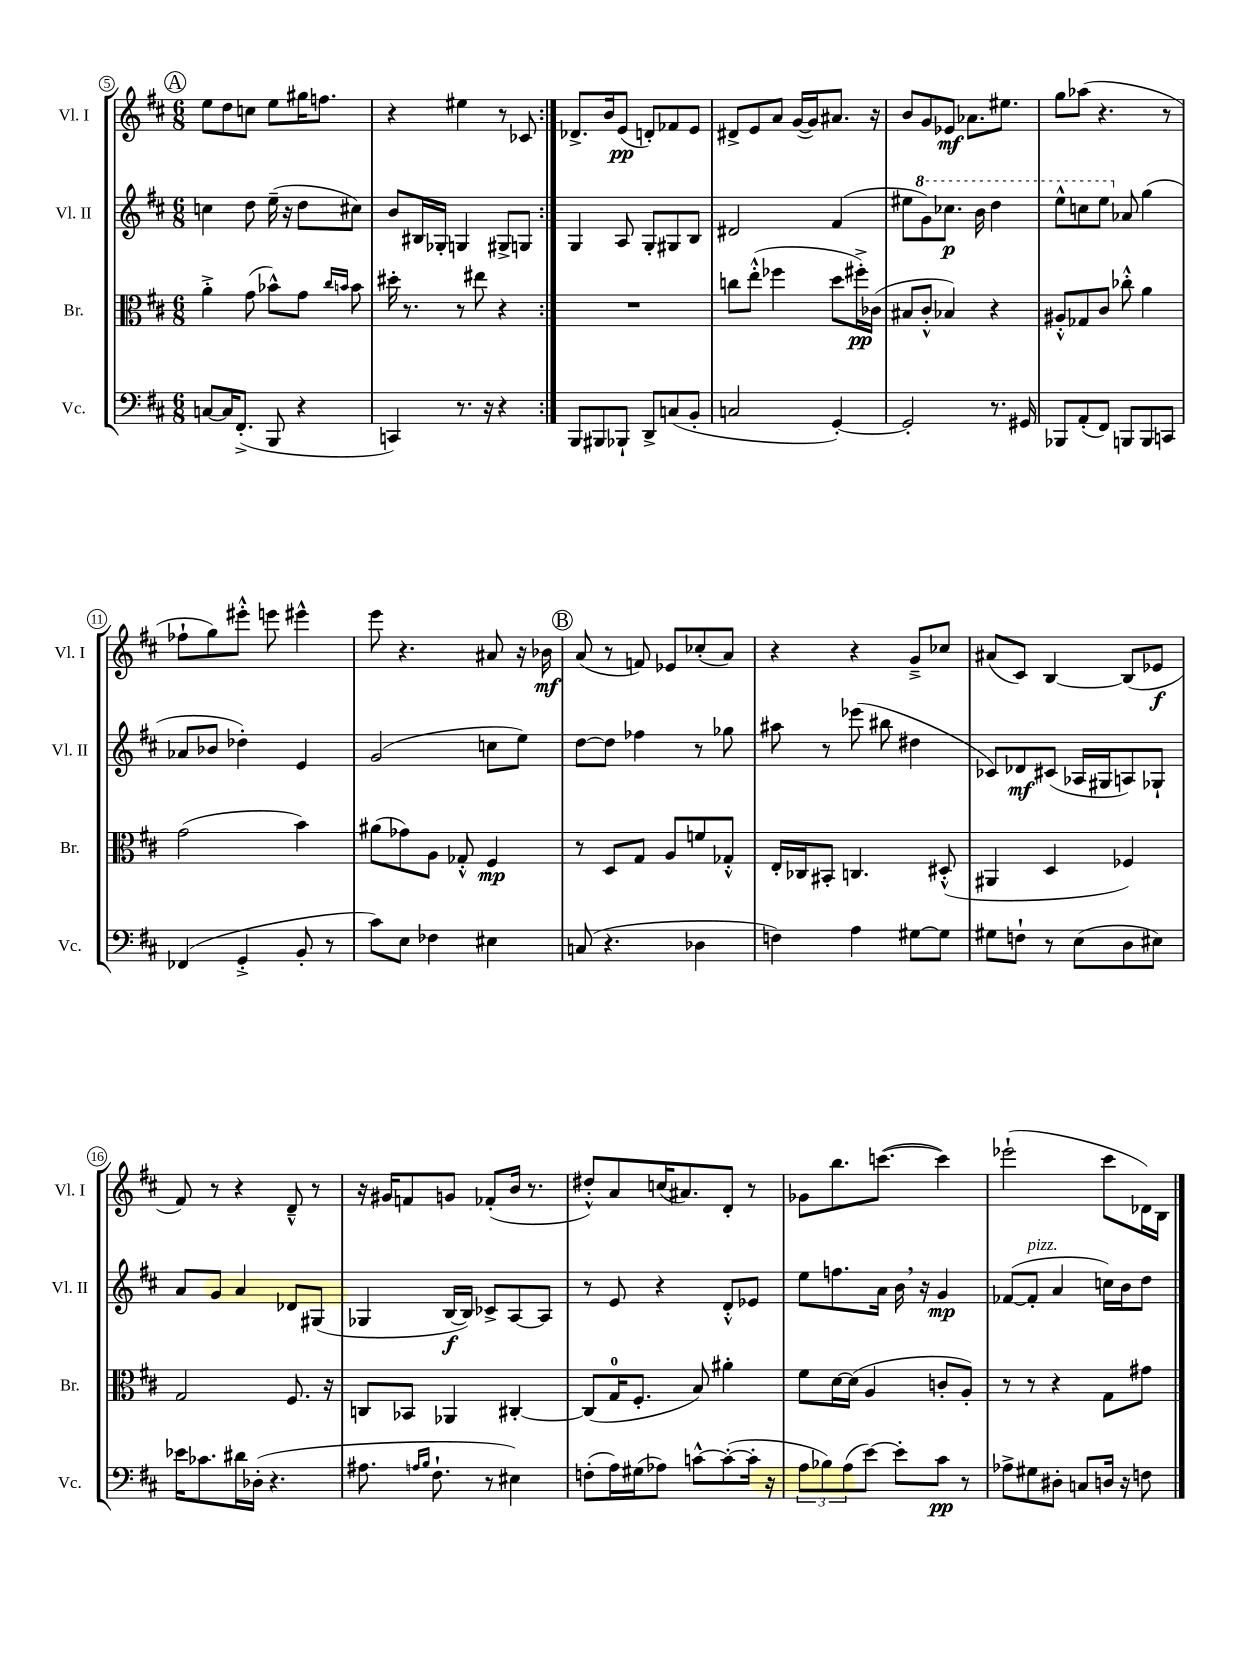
<<
\new StaffGroup <<
\new Staff = "s0" \with { instrumentName = "Vl. I" shortInstrumentName = "Vl. I" } {
    \clef treble \key d \major \numericTimeSignature \time 6/8
    \repeat volta 2 { \mark \markup { \circle "A" } e''8 d''8 c''8 e''8 gis''16 f''8. |
    r4 eis''4 r8 ces'8 | }
    des'8.-> b'16 e'8\pp( d'8-.) fes'8 e'8 |
    dis'8-> e'8 a'8 g'16~( g'16) ais'8. r16 |
    b'8 g'8 ees'8\mf aes'8. eis''8. |
    g''8 aes''8( r4. r8 |
    fes''8-! g''8) eis'''8-.-^ e'''8 eis'''4-^ |
    e'''8 r4. ais'8 r16 bes'16\mf |
    \mark \markup { \circle "B" } a'8( r8 f'8) ees'8 ces''8-.( a'8) |
    r4 r4 g'8---> ces''8 |
    ais'8( cis'8) b4~ b8( ees'8\f |
    fis'8) r8 r4 d'8---^ r8 |
    r16 gis'16 f'8 g'8 fes'8-.( b'16 r8. |
    dis''8-.-^) a'8 c''16( ais'8.) d'8-. r8 |
    ges'8 b''8. c'''8.~( c'''4) |
    ees'''2-!( cis'''8 des'16) b16 \bar "|." |
}
\new Staff = "s1" \with { instrumentName = "Vl. II" shortInstrumentName = "Vl. II" } {
    \clef treble \key d \major \numericTimeSignature \time 6/8
    \repeat volta 2 { \mark \markup { \circle "A" } c''4 d''8 e''16--( r16 d''8 cis''8) |
    b'8 bis16 ges16-. g4 gis8-> g8 | }
    g4 a8 g8-. gis8 b8 |
    dis'2 fis'4( |
    eis''8 \ottava #1 g''8) ces'''8.\p b''16 d'''4 |
    e'''8-^ c'''8 e'''8 \ottava #0 aes'8 g''4( |
    aes'8 bes'8 des''4-.) e'4 |
    g'2( c''8 e''8) |
    \mark \markup { \circle "B" } d''8~ d''8 fes''4 r8 ges''8 |
    ais''8 r8 ees'''8( bis''8 dis''4 |
    ces'8) des'8\mf cis'8( aes16 gis16 a8) ges8-! |
    a'8 g'8 a'4 des'8 gis8( |
    ges4 b16~\f b16) ces'8-> a8~ a8 |
    r8 e'8 r4 d'8-.-^ ees'8 |
    e''8 f''8. a'16 b'16 \breathe r16 g'4\mp |
    fes'8~( fes'8-.^\markup { \italic "pizz." } a'4 c''16) b'16 d''8 \bar "|." |
}
\new Staff = "s2" \with { instrumentName = "Br." shortInstrumentName = "Br." } {
    \clef alto \key d \major \numericTimeSignature \time 6/8
    \repeat volta 2 { \mark \markup { \circle "A" } a'4-.-> g'8( bes'8-^) g'8 \grace { cis''16 b'16 } b'8 |
    dis''16-. r8. r8 eis''8 r4 | }
    R2. |
    c''8 e''8-.-^( fes''4 d''8 fis''16-.->\pp) ces'16( |
    bis8 cis'8-.-^ bes4) r4 |
    ais8-.-^ ges8 cis'8 ces''8-.-^ a'4 |
    g'2( b'4) |
    ais'8( ges'8) a8 ges8-.-^ fis4\mp |
    \mark \markup { \circle "B" } r8 d8 g8 a8 f'8 ges8-.-^ |
    e16-. ces16 bis,8-. c4. dis8-.-^( |
    ais,4 d4 fes4) |
    g2 fis8. r16 |
    c8 bes,8 aes,4 cis4~-. |
    cis8( g16-0 fis8.-. b8) ais'4-. |
    fis'8 d'16~ d'16( a4 c'8-. a8-.) |
    r8 r8 r4 g8 gis'8 \bar "|." |
}
\new Staff = "s3" \with { instrumentName = "Vc." shortInstrumentName = "Vc." } {
    \clef bass \key d \major \numericTimeSignature \time 6/8
    \repeat volta 2 { \mark \markup { \circle "A" } c8~ c16 fis,8.-.->( b,,8 r4 |
    c,4) r8. r16 r4 | }
    b,,8 bis,,8 bes,,8-! d,8-> c8( b,8-. |
    c2 g,4~-.) |
    g,2-. r8. gis,16 |
    bes,,8 a,8-.( fis,8) b,,8 b,,8 c,8 |
    fes,4( g,4-.-> b,8-. r8 |
    cis'8) e8 fes4 eis4 |
    \mark \markup { \circle "B" } c8( r4. des4 |
    f4) a4 gis8~ gis8 |
    gis8 f8-! r8 e8( d8 eis8) |
    ees'16 ces'8. dis'16 des16-.( r4. |
    ais8. \grace { a16 b16 } fis8.-! r8 eis4) |
    f8-.( a16) gis16( aes8) c'8~-^ c'8~-.( c'16-. r16 |
    \tuplet 3/2 { a8 bes8) a8( } e'8~) e'8-. cis'8\pp r8 |
    aes8-> gis8 dis8-. c8 d16 r16 f8 \bar "|." |
}
>>
>>
\layout { \context { \Score currentBarNumber = #5 \override BarNumber.stencil = #(make-stencil-circler 0.1 0.3 ly:text-interface::print) } }
